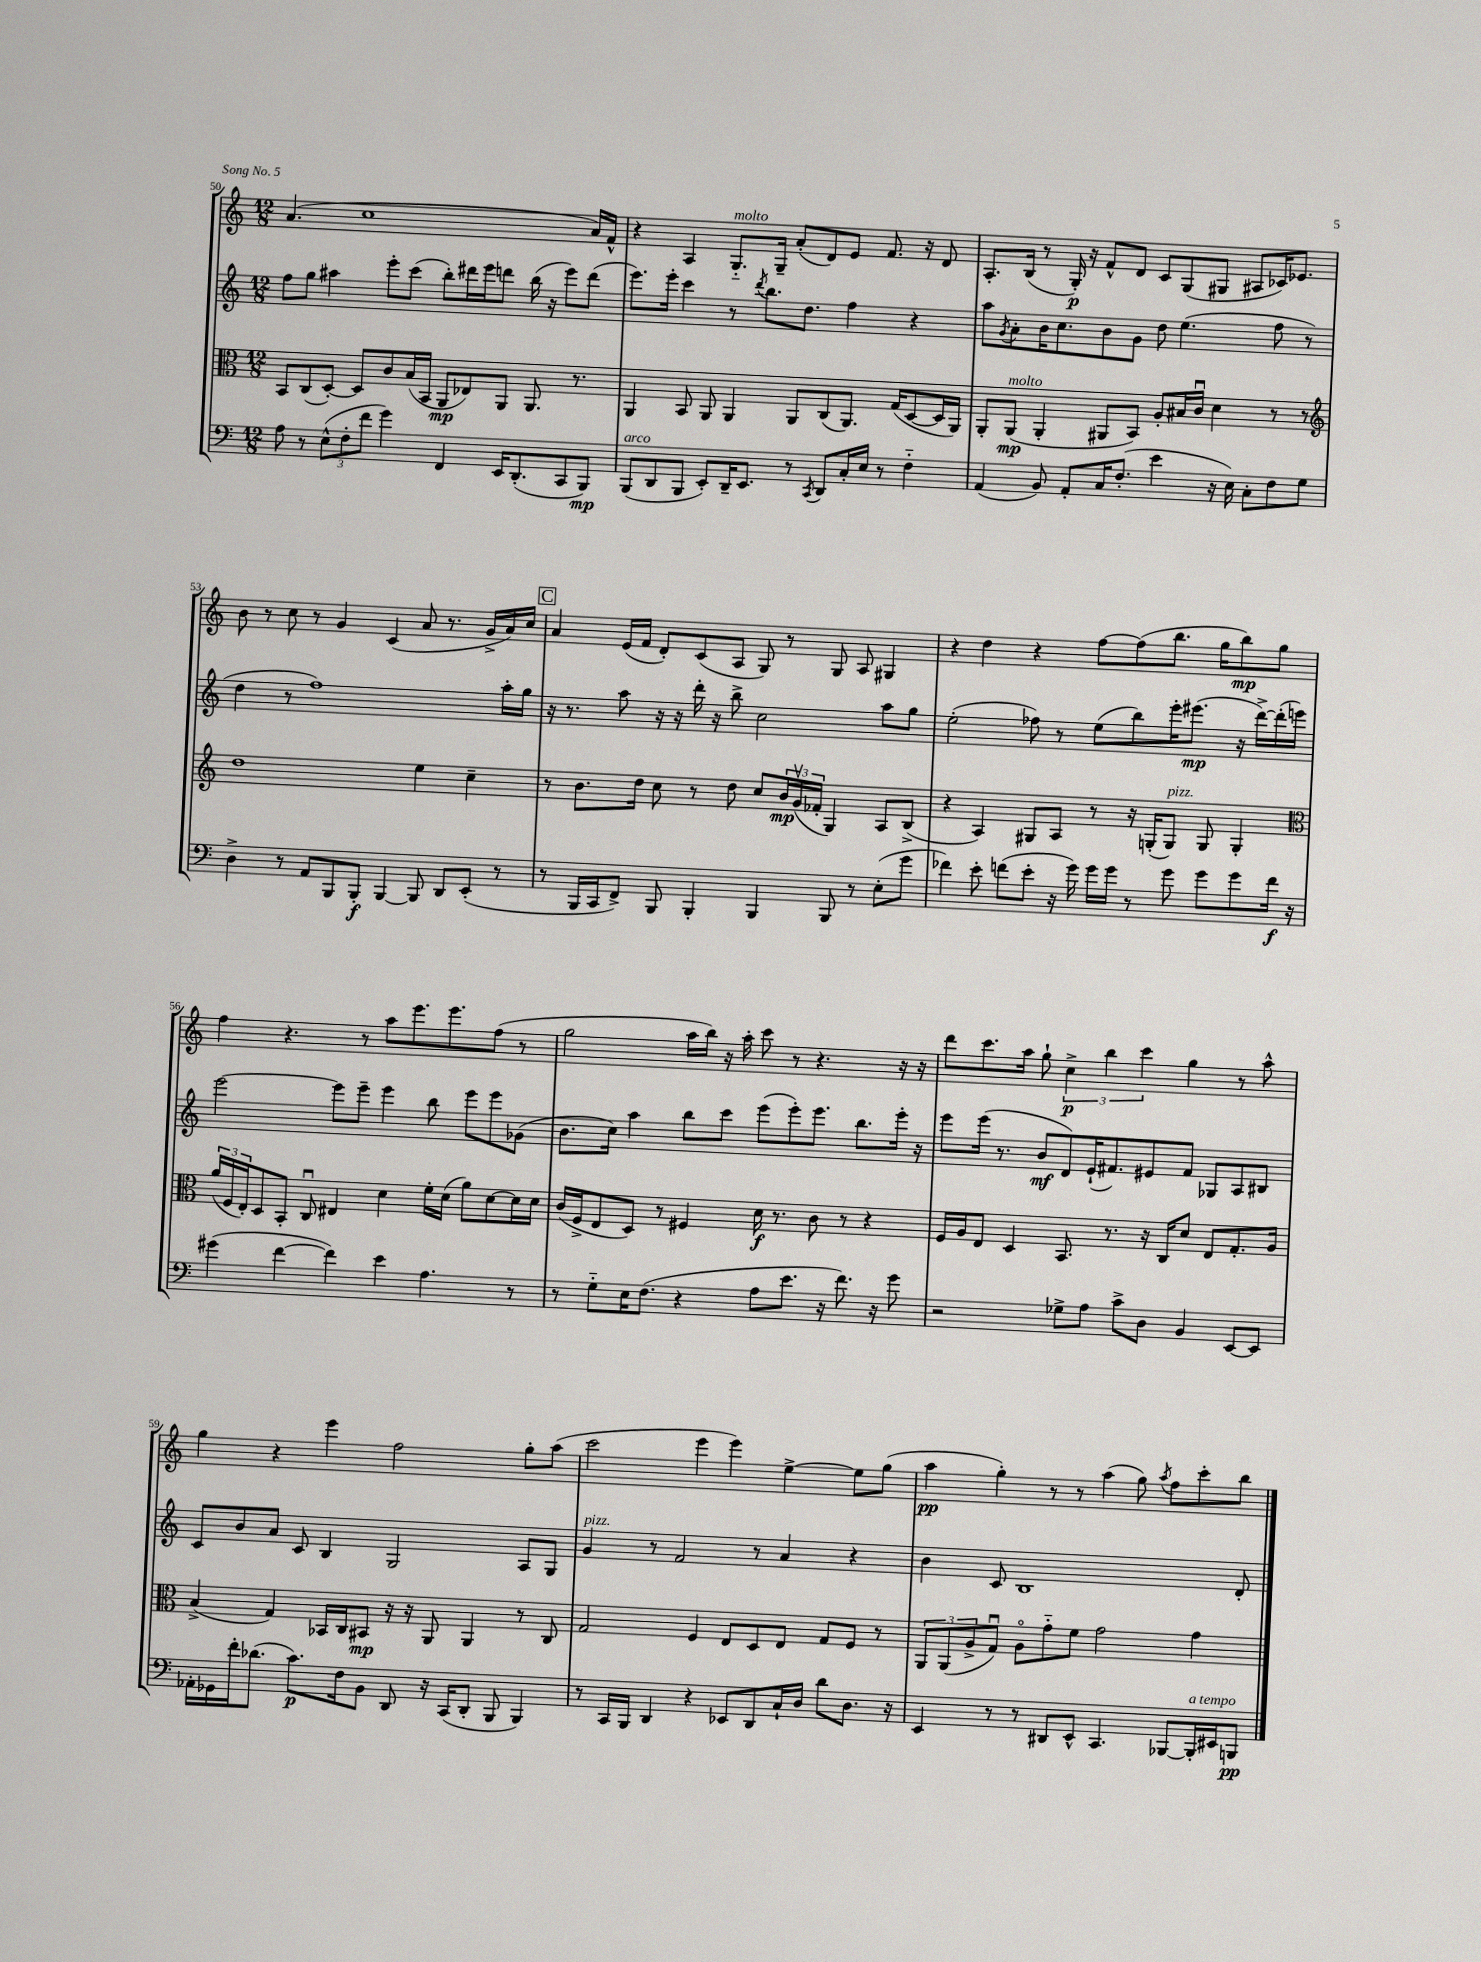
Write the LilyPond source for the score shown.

<<
\new StaffGroup <<
\new Staff = "s0" {
    \clef treble \key c \major \numericTimeSignature \time 12/8
    a'4.( c''1 a'16) f'16-^ |
    r4 a4 g8.-_^\markup { \italic "molto" } g16-- a'8-.( d'8) e'8 f'8. r16 d'8 |
    a8.-. b16( r8 g16-.\p) r16 f'8-^ d'8 c'8 g8( gis8 ais8 ces'16) ees'8. |
    b'8 r8 c''8 r8 g'4 c'4( a'8 r8. g'16-> a'16) c''16 |
    \mark \markup { \box "C" } a'4 e'16( f'16 d'8-.) c'8( a8 g8) r8 g8 a8 gis4 |
    r4 d''4 r4 f''8~ f''8( b''8. g''16 b''8\mp) g''8 |
    f''4 r4. r8 a''8 e'''8. e'''8. f''8( r8 |
    g''2 a''16 b''16) r16 a''16-. c'''8 r8 r4. r16 r16 |
    d'''8 c'''8. a''16 g''8-! \tuplet 3/2 { c''4->\p b''4 c'''4 } g''4 r8 a''8-^ |
    g''4 r4 e'''4 f''2 g''8-. a''8( |
    c'''2 e'''4 e'''4) e''4~-> e''8 g''8( |
    a''4\pp g''4-.) r8 r8 a''4( g''8) \acciaccatura { a''8 } f''8 c'''8-. b''8 \bar "|." |
}
\new Staff = "s1" {
    \clef treble \key c \major \numericTimeSignature \time 12/8
    f''8 g''8 ais''4 e'''8-. c'''8( b''8-.) dis'''16 e'''16 d'''8 b''16( r16 e'''8) d'''8( |
    e'''8.) e'''16-. c'''4 r8 \acciaccatura { d'''8 } b''8. d''8. f''4 r4 |
    a''8 \acciaccatura { g'8 } a'8-. b'16 c''8. b'8 g'8 d''8 e''4.( f''8 r8 |
    d''4 r8 f''1) a''16-. g''16 |
    \mark \markup { \box "C" } r16 r8. a''8 r16 r16 d'''16-. r16 b''8-> c''2 a''8 g''8 |
    e''2-.( fes''8) r8 e''8( b''8) e'''16-. eis'''8.\mp( r16 d'''16~->) d'''16-.( e'''16) |
    e'''2~ e'''8 e'''8-- e'''4 b''8 e'''8 e'''8 ges'8( |
    b'8. c''16) a''4 b''8 c'''8 e'''8( e'''8-.) e'''8. b''8. e'''16-. r16 |
    e'''8 e'''16( r8. b'8\mf d'8) e'16-!( fis'8.) eis'8 fis'8 ges8 a8 bis8 |
    c'8 b'8 a'8 c'8 b4 g2 a8 g8 |
    g'4^\markup { \italic "pizz." } r8 f'2 r8 a'4 r4 |
    b'4 c'8 b1 d'8-. \bar "|." |
}
\new Staff = "s2" {
    \clef alto \key c \major \numericTimeSignature \time 12/8
    b,8 c8( d8~-.) d8 c'8 b16( b,16 a,8\mp ees8) a,8 a,8. r8. |
    a,4 b,8 a,8 a,4 a,8 c8( a,8.) g16( d8~ d16 a,16) |
    a,8-. a,8\mp^\markup { \italic "molto" }( a,4-. ais,8 b,8) a8-. bis16 c'16\downbow d'4 r8 r8 |
    \clef treble d''1 e''4 c''4-- |
    \mark \markup { \box "C" } r8 b'8. d''16 c''8 r8 d''8 c''8 \tuplet 3/2 { b'16\mp g'16\upbow( fes'16-. } g4) a8 b8->( |
    r4 a4) gis8 a8 r8 r16 g16-.( g8^\markup { \italic "pizz." }) g8 g4-. |
    \clef alto \tuplet 3/2 { a'16( f16 e16-.) } d8 b,8-. c8\downbow eis4 d'4 f'16-. d'16( a'8) d'8~ d'16 d'16 |
    c'16( f16-> e8 d8) r8 fis4 d'16\f r8. c'8 r8 r4 |
    f16 a16 e8 d4 b,8. r8. r16 c16 d'8 e8 g8.-. a16 |
    b4->( g4) bes,16 c16 bis,8\mp r16 r16 a,8 a,4 r8 c8 |
    g2 f4 e8 d8 e8 g8 f8 r8 |
    \tuplet 3/2 { a,8 a,8( a8-> } g8\downbow) a8\flageolet g'8-_ f'8 g'2 g'4 \bar "|." |
}
\new Staff = "s3" {
    \clef bass \key c \major \numericTimeSignature \time 12/8
    a8 r8 \tuplet 3/2 { e8-^( f8-. f'8 } g'4) f,4 e,16 d,8.-.( c,8 b,,8\mp) |
    b,,8^\markup { \italic "arco" }( d,8 b,,8 e,8-.) d,16-- e,8. r8 \acciaccatura { c,8 } d,8 c16-. e16 r8 f4-_ |
    a,4( b,8) a,8-. c16 f8.-.( e'4 r16 e16) c8-. f8 g8 |
    d4-> r8 a,8 b,,8 b,,8-.\f b,,4~ b,,8 d,8 e,8-.( r8 |
    \mark \markup { \box "C" } r8 b,,16 c,16 f,8->) b,,8 b,,4-. b,,4 b,,8 r8 e8-.( g'8 |
    fes'4) e'8-. f'8( e'8-. r16 g'16) g'16 g'16 r8 g'8 g'8 g'8 f'16\f r16 |
    gis'4( f'4~ f'4) e'4 a4. r8 |
    r8 g8-_ e16 f8.( r4 a8 e'8. r16 f'8.) r16 g'8 |
    r2 ges8-> a8 c'8-> d8 b,4 e,8~ e,8 |
    aes,16-. ges,16 f'16-. des'8.( c'8.\p) f16 b,8 d,8 r16 c,16( d,8-. b,,8 b,,4) |
    r8 c,16 b,,16 d,4 r4 ees,8 d,8 c16-! d16 d'8 d8. r16 |
    e,4 r8 r8 dis,8 e,8-^ c,4. bes,,8~ bes,,16-.^\markup { \italic "a tempo" } eis,16 b,,8\pp \bar "|." |
}
>>
>>
\layout { \context { \Score currentBarNumber = #50 } }
